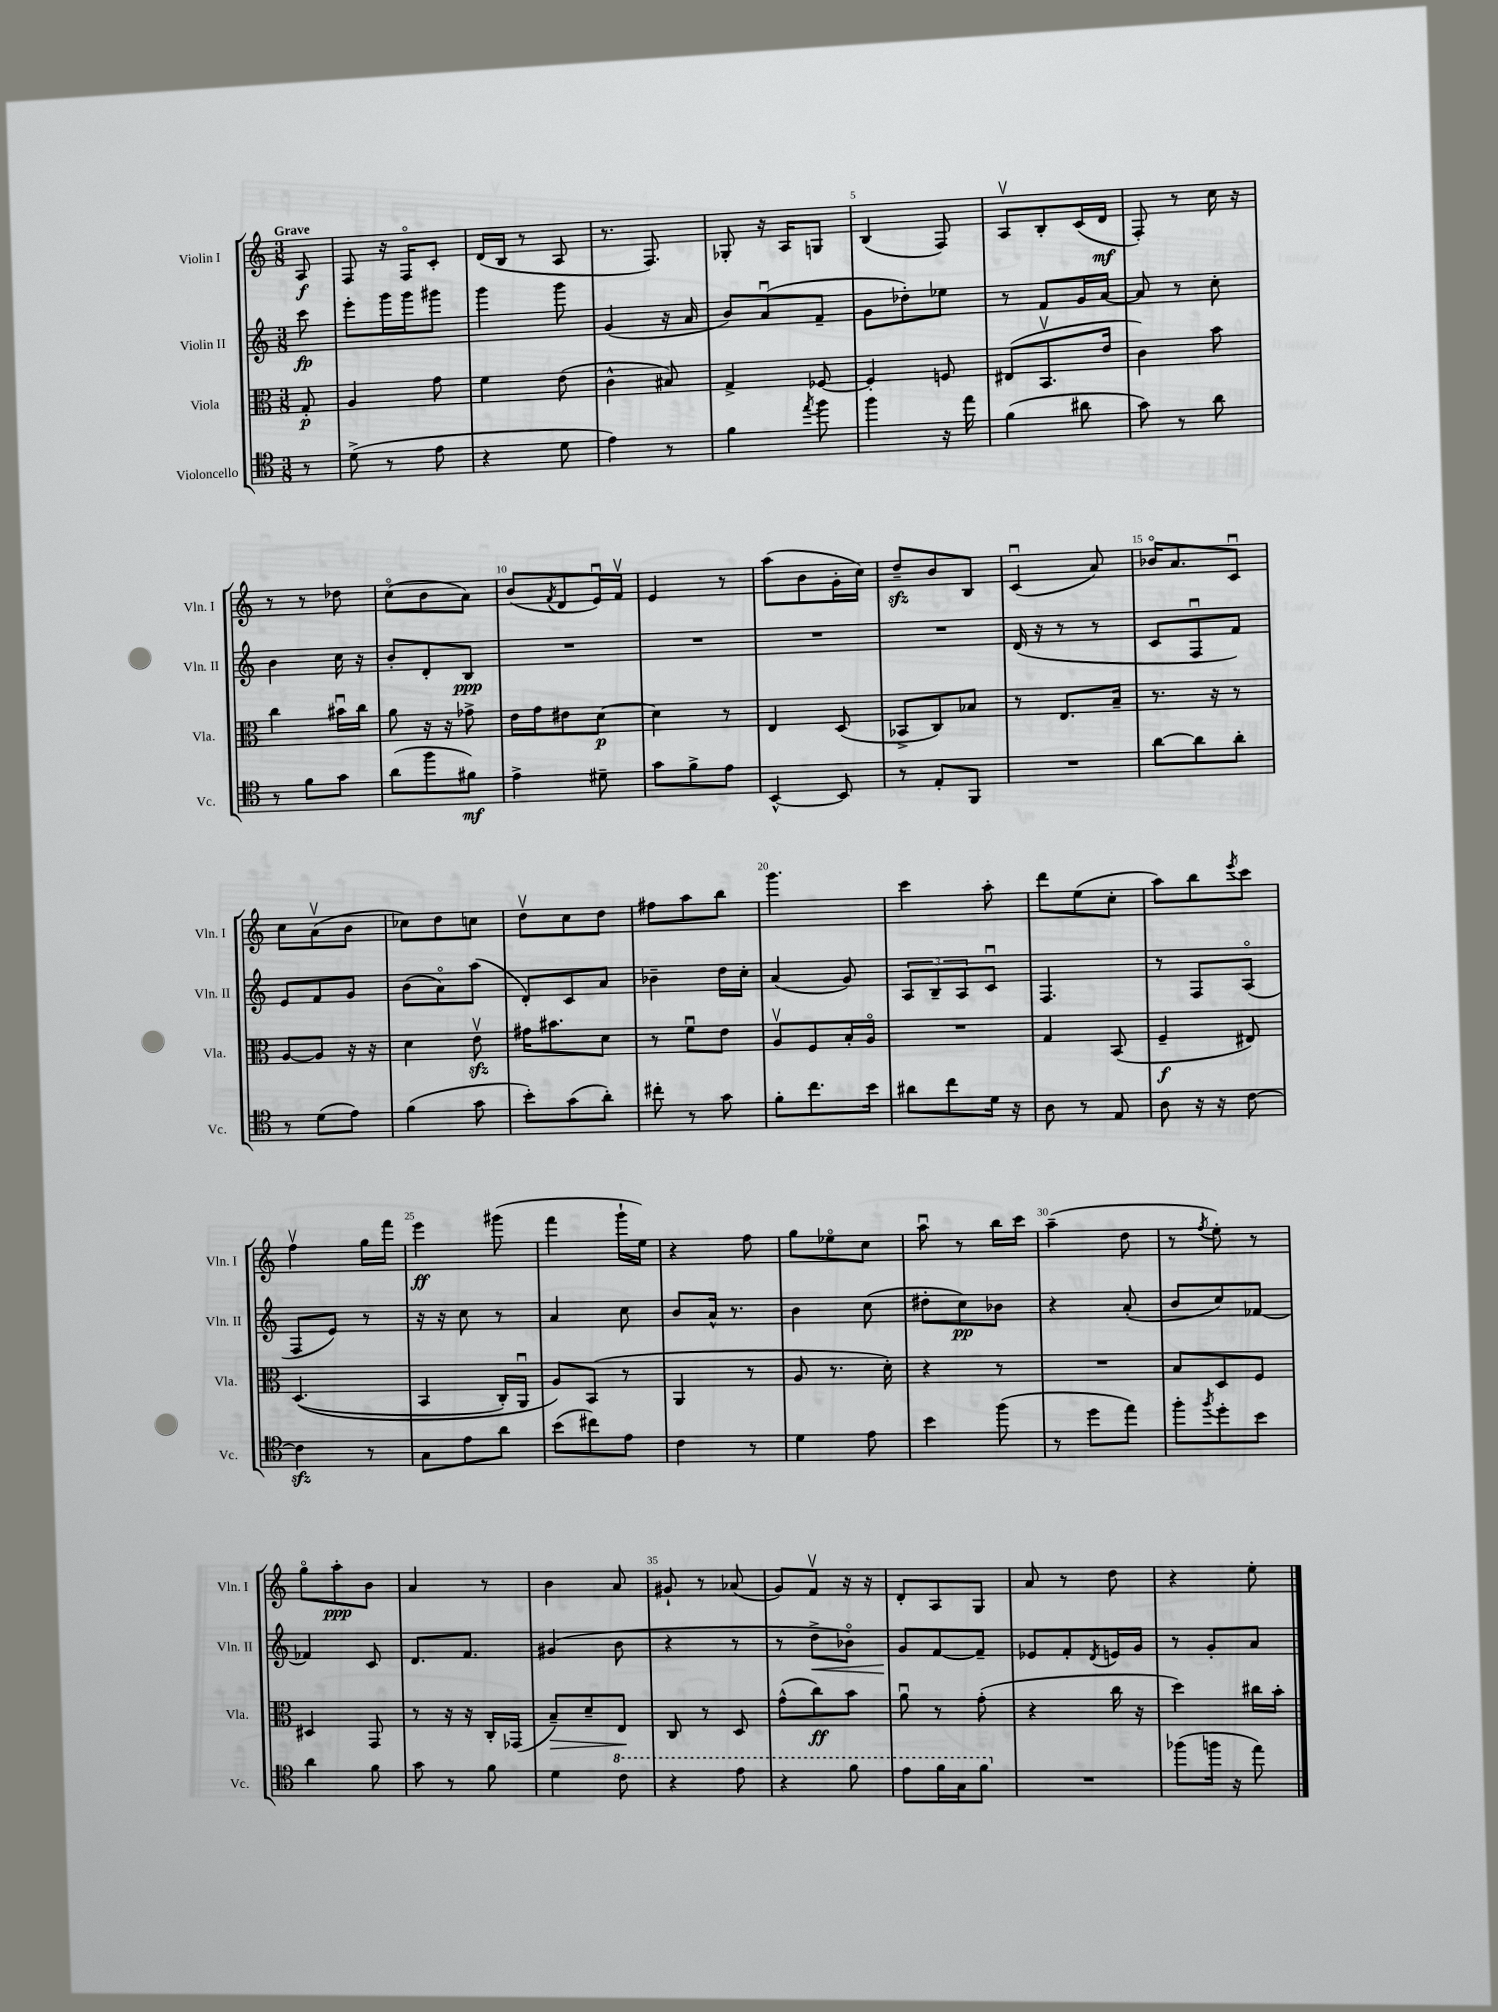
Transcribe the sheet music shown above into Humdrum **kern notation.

**kern	**kern	**kern	**kern
*staff4	*staff3	*staff2	*staff1
*clefC4	*clefC3	*clefG2	*clefG2
*k[]	*k[]	*k[]	*k[]
*M3/8	*M3/8	*M3/8	*M3/8
8r	8G'	8ccc	8A
=	=	=	=
(8d^	4A	8eee'	8F
8r	.	16ggg	16r
.	.	16ggg	16Fo
8e	8g	8ggg#	8c'
=	=	=	=
4r	4f	4ggg	(16d
.	.	.	16B
.	.	.	8r
8d	(8e	8ggg	8A
=	=	=	=
4e)	4c^^	(4g	8.r
.	.	.	8.F)
8r	8B#)	16r	.
.	.	16a	.
=	=	=	=
4f	4G^	8b)	8G-'
.	.	(8au	16r
.	.	.	16A
8qee	.	.	.
8ff	[8F-	8f~	8G
=	=	=	=
4ff	4F-']	8g	(4B
.	.	8dd-')	.
16r	8F	8ee-	8F)
16ee	.	.	.
=	=	=	=
(4f	(8E#	8r	8Av
.	8.BBv	8f	8B'
8a#	.	16g	(16c
.	16e	[16a	16d
=	=	=	=
8g)	4c)	8a]	8F')
8r	.	8r	8r
8a	8b	8cc'	16cc
.	.	.	16r
=	=	=	=
8r	4cc	4b	8r
8f	.	.	8r
8g	16b#u	16cc	8dd-
.	16cc	16r	.
=	=	=	=
(8a	8a	8b'	(8cco
8ff	16r	8d'	8b
.	16r	.	.
8f#)	8g-^	8B	8a)
=	=	=	=
4e^	16e	4.r	(8b
.	16g	.	.
.	.	.	8qf
.	8e#	.	8d
8d#~	[8d	.	16eu)
.	.	.	16fv
=	=	=	=
8g	4d]	4.r	4e
8f^	.	.	.
8e	8r	.	8r
=	=	=	=
[4BB^^	4E	4.r	(8aa
.	.	.	8b
8BB]	(8D	.	16g'
.	.	.	16cc)
=	=	=	=
8r	8BB-^	4.r	8dd~
8E'	8C)	.	8b
8FF	8B-	.	8B
=	=	=	=
4.r	8r	(16d	(4cu
.	.	16r	.
.	8.E	8r	.
.	.	8r	8a)
.	16B~	.	.
=	=	=	=
[8a	8.r	8c	16b-o
.	.	.	8.a
8a]	.	8Fu	.
.	16r	.	.
8a'	8r	8f)	8cu
=	=	=	=
8r	[8A	8e	8cc
(8d	8A]	8f	(8av
8e)	16r	8g	8b
.	16r	.	.
=	=	=	=
(4f	4d	(8b	8cc-)
.	.	8ao)	8dd
8g	8ev	(8aa	8cc
=	=	=	=
8b')	16g#	8d')	8ddv
.	8.b#	.	.
(8g	.	8c	8cc
8a')	8d	8a	8dd
=	=	=	=
8cc#'	8r	4b-~	8ff#
8r	8fu	.	8aa
8g	8e	16dd	8bb
.	.	16cc'	.
=	=	=	=
8f'	8Av	(4a	4.ggg
8.cc	8F	.	.
.	16B'	8g)	.
16b	16Ao	.	.
=	=	=	=
8a#	4.r	12A	4ccc
.	.	12B~	.
8cc	.	.	.
.	.	12A	.
16d	.	8cu	8aa'
16r	.	.	.
=	=	=	=
8A	4G	4.F	8ddd
8r	.	.	(8ee
8E	(8BB	.	8cc'
=	=	=	=
8A	4F~	8r	8aa)
16r	.	8F	8bb
16r	.	.	.
.	.	.	8qeee
[8c	8E#)	(8Ao	8ccc
=	=	=	=
4c]	&((4.D	8F	4ffv
.	.	8e)	.
8r	.	8r	16gg
.	.	.	16fff
=	=	=	=
8G	4BB	16r	4eee
.	.	16r	.
8e	.	8cc	.
8a	16C')	8r	(8ggg#
.	16AAu	.	.
=	=	=	=
(8b	8A&)	4a	4fff
8cc#)	(8BB	.	.
8e	8r	8cc	16ggg`
.	.	.	16ee)
=	=	=	=
4c	4AA	8b	4r
.	.	16a^^	.
.	.	8.r	.
8r	8r	.	8ff
=	=	=	=
4d	8A	4b	8gg
.	8.r	.	8ee-o
8e	.	(8cc	8cc
.	16d')	.	.
=	=	=	=
4b	4r	8dd#'	8aau
.	.	8cc)	8r
(8ff	8r	8b-	16bb
.	.	.	16ccc
=	=	=	=
8r	4.r	4r	(4aa~
8dd	.	.	.
8ee)	.	(8a'	8dd
=	=	=	=
8ff'	8B	8b	8r
8qff	.	.	8qff
8dd'	8D	8cc)	8ee')
8b	8F	[8f-	8r
=	=	=	=
4a	4D#	4f-]	8ggo
.	.	.	8aa'
8f	8GG	8c	8b
=	=	=	=
8g	8r	8.d	4a
8r	16r	.	.
.	16r	8.f	.
8f	16C'	.	8r
.	(16GG-	.	.
=	=	=	=
4d	8B~)	(4g#	4b
.	8d~	.	.
8cc	8E	8b	8a
=	=	=	=
4r	8C	4r	8g#`
.	8r	.	8r
8ee	8D	8r	(8a-
=	=	=	=
4r	(8g^^	8r	8g)
.	8cc)	8dd^	8fv
8ff	8b	8b-o)	16r
.	.	.	16r
=	=	=	=
8ee	8au	8g	8d'
16ff	8r	[8f	8A
16g	.	.	.
8ff	(8g'	8f~]	8G
=	=	=	=
4.r	4r	8e-	8a
.	.	8f'	8r
.	.	8qd	.
.	16cc	16e	8dd
.	16r	16g	.
=	=	=	=
(8ff-	4dd)	8r	4r
16ff	.	8g'	.
16r	.	.	.
8ee)	16cc#	8a	8ee'
.	16b'	.	.
==	==	==	==
*-	*-	*-	*-
